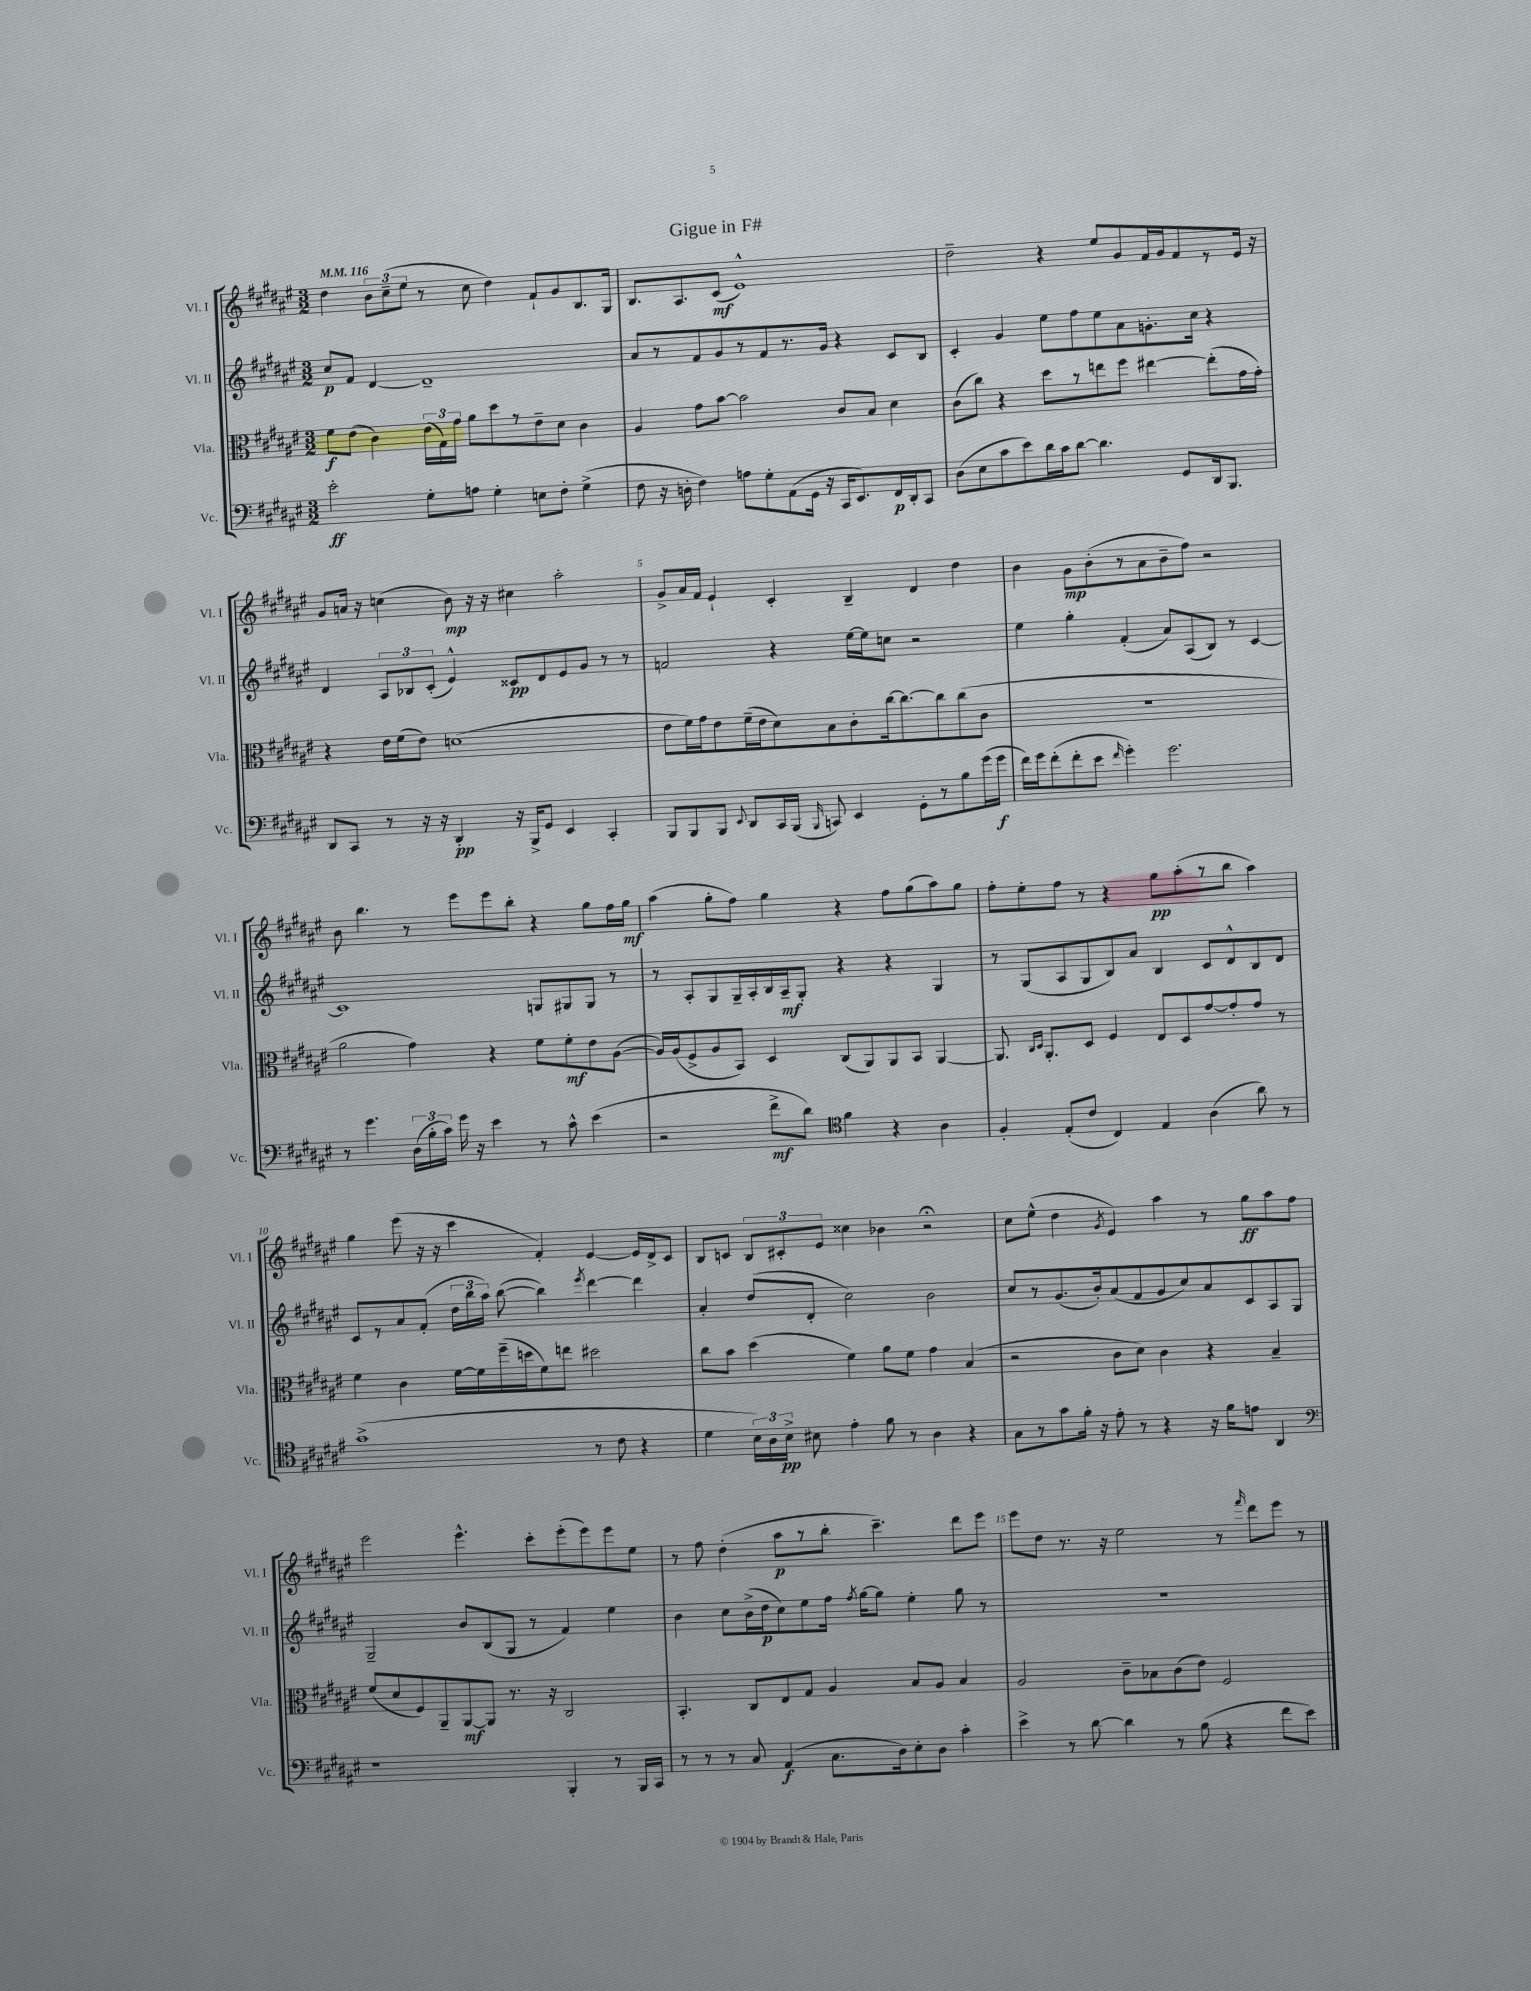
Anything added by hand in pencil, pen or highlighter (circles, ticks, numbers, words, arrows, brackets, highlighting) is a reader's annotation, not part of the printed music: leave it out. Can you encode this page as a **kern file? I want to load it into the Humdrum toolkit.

**kern	**dynam	**kern	**dynam	**kern	**dynam	**kern	**dynam
*part4	*part4	*part3	*part3	*part2	*part2	*part1	*part1
*staff4	*staff4	*staff3	*staff3	*staff2	*staff2	*staff1	*staff1
*I"Vc.	*	*I"Vla.	*	*I"Vl. II	*	*I"Vl. I	*
*I'Vc.	*	*I'Vla.	*	*I'Vl. II	*	*I'Vl. I	*
*clefF4	*	*clefC3	*	*clefG2	*	*clefG2	*
*k[f#c#g#d#a#e#]	*	*k[f#c#g#d#a#e#]	*	*k[f#c#g#d#a#e#]	*	*k[f#c#g#d#a#e#]	*
*M3/2	*	*M3/2	*	*M3/2	*	*M3/2	*
*MM116	*	*MM116	*	*MM116	*	*MM116	*
=1	=1	=1	=1	=1	=1	=1	=1
2e#'\	ff	8f#\L	f	8cc#/L	p	4dd#\	.
.	.	(8e#\J	.	8f#/J	.	.	.
.	.	4c#\)	.	[4d#/	.	12b\L	.
.	.	.	.	.	.	(12cc#~\	.
.	.	.	.	.	.	12ee#\J	.
8G#'\L	.	(24e#\LL	.	1d#~]	.	8r	.
.	.	24G#\)	.	.	.	.	.
.	.	24g#\JJ	.	.	.	.	.
8An\J	.	8a#\L	.	.	.	8cc#\	.
4G#'\	.	8dd#\	.	.	.	4dd#\)	.
.	.	8r	.	.	.	.	.
8En\L	.	8e#~\	.	.	.	8f#`/L	.
8F#'\J	.	8d#\J	.	.	.	8g#/	.
(4G#^\	.	4c#\	.	.	.	8.B/	.
.	.	.	.	.	.	16G#/Jk	.
=2	=2	=2	=2	=2	=2	=2	=2
8F#\	.	4A#/	.	8a#/L	.	8.B/L	.
16r	.	.	.	8r	.	.	.
16Dn'\	.	.	.	.	.	8.A#/	.
4F#\)	.	8g#\L	.	8f#/	.	.	.
.	.	[8b\J	.	8g#/	.	(8c#/J	mf
8An\L	.	2b\]	.	8r	.	1e#^^)	.
8G#'\	.	.	.	8f#/	.	.	.
(8AA#\	.	.	.	8.r	.	.	.
16GG#\Jk	.	.	.	.	.	.	.
16r	.	.	.	16g#/Jk	.	.	.
16CC#/KL	.	8c#/L	.	4r	.	.	.
8.EE#/)	.	.	.	.	.	.	.
.	.	8B/J	.	.	.	.	.
16FF#/L	p	4d#\	.	8c#/L	.	.	.
16DD#'/J	.	.	.	.	.	.	.
8CC#/J	.	.	.	8B/J	.	.	.
=3	=3	=3	=3	=3	=3	=3	=3
(8D#\L	.	(8c#\L	.	4c#'/	.	2dd#~\	.
8E#\	.	8cc#\J)	.	.	.	.	.
8c#\	.	4r	.	4g#/	.	.	.
8e#\)	.	.	.	.	.	.	.
16d#\L	.	8dd#\L	.	8ee#\L	.	4r	.
16c#\J	.	.	.	.	.	.	.
[8d#\J	.	8r	.	8ff#\	.	.	.
4.d#\]	.	8een\	.	8ee#\	.	8ee#/L	.
.	.	8ff#\J	.	8a#\	.	8g#/	.
.	.	[4ee#X\	.	8.gn'\	.	16f#/L	.
.	.	.	.	.	.	16g#/J	.
8GG#/L	.	.	.	.	.	8f#/	.
.	.	.	.	16cc#\Jk	.	.	.
16DD#/k	.	(8ee#'\L]	.	4r	.	8r	.
8.BBB/J	.	.	.	.	.	.	.
.	.	16g#\L	.	.	.	16e#/Jk	.
.	.	16g#'\JJ)	.	.	.	16r	.
!!LO:LB:g=z
=4	=4	=4	=4	=4	=4	=4	=4
8DD#/L	.	4r	.	4d#/	.	8g#/L	.
8CC#/J	.	.	.	.	.	16an/Jk	.
.	.	.	.	.	.	16r	.
8r	.	16e#\LL	.	12A#/L	.	(4ccn\	.
.	.	(16f#\J	.	.	.	.	.
.	.	.	.	12B-X/	.	.	.
16r	.	8e#\J)	.	.	.	.	.
.	.	.	.	(12c#'/J	.	.	.
16r	.	.	.	.	.	.	.
4DD#'/	pp	(1dn	.	4e#^^/)	.	8b\)	mp
.	.	.	.	.	.	16r	.
.	.	.	.	.	.	16r	.
16r	.	.	.	8c##X/L	pp	4cc#X\	.
16BBB^/KL	.	.	.	.	.	.	.
8GG#/J	.	.	.	8d#/	.	.	.
4EE#/	.	.	.	8e#/	.	2aa#'\	.
.	.	.	.	8g#/J	.	.	.
4CC#'/	.	.	.	8r	.	.	.
.	.	.	.	8r	.	.	.
=5	=5	=5	=5	=5	=5	=5	=5
8BBB/L	.	8e#\L	.	2fn/	.	8g#^/L	.
8BBB/	.	16f#\L)	.	.	.	16a#/L	.
.	.	16g#\J	.	.	.	16f#/JJ	.
8BBB/J	.	8e#\	.	.	.	4e#`/	.
8qqEE#/	.	.	.	.	.	.	.
8DD#/L	.	(16f#~\L	.	.	.	.	.
.	.	16e#\J	.	.	.	.	.
16CC#/L	.	8d#\)	.	4r	.	4c#'/	.
(16BBB/JJ	.	.	.	.	.	.	.
16qqBBB/	.	.	.	.	.	.	.
8CCn/)	.	8B\	.	.	.	.	.
4EE#/	.	8c#'\	.	[16ee#\LL	.	4B~/	.
.	.	.	.	16ee#\J]	.	.	.
.	.	[16cc#\k	.	8ccn\J	.	.	.
.	.	8.cc#\_	.	.	.	.	.
8GG#'\L	.	.	.	2r	.	4d#/	.
8r	.	8cc#\]	.	.	.	.	.
8B\	.	(8cc#\	.	.	.	4dd#\	.
(16g#\L	.	8c#\J	.	.	.	.	.
16g#\JJ	f	.	.	.	.	.	.
=6	=6	=6	=6	=6	=6	=6	=6
16f#\LL)	.	1.r	.	4ee#\	.	4b\	.
16g#\J	.	.	.	.	.	.	.
(8f#'\	.	.	.	.	.	.	.
8f#'\	.	.	.	4gg#'\	.	8g#\L	mp
8e#\J	.	.	.	.	.	(8b'\	.
16qqf#/	.	.	.	.	.	.	.
4g#'\)	.	.	.	(4f#'/	.	8r	.
.	.	.	.	.	.	8a#\	.
2.g#\	.	.	.	8a#/L)	.	8b~\	.
.	.	.	.	(8A#/	.	8ff#\J)	.
.	.	.	.	8B/J)	.	2r	.
.	.	.	.	8r	.	.	.
.	.	.	.	[4c#/	.	.	.
!!LO:LB:g=z
=7	=7	=7	=7	=7	=7	=7	=7
8r	.	2a#\	.	1c#]	.	8b\	.
4.g#\	.	.	.	.	.	4.bb\	.
(24D#\LL	.	4g#\)	.	.	.	8r	.
24B'\	.	.	.	.	.	.	.
24c#\JJ)	.	.	.	.	.	.	.
16g#\	.	.	.	.	.	8eee#\L	.
16r	.	.	.	.	.	.	.
4e#\	.	4r	.	.	.	8eee#\	.
.	.	.	.	.	.	8bb'\J	.
8r	.	8f#\L	.	8Gn/L	.	4r	.
8c#^^\	.	8f#'\	mf	8G#X/	.	.	.
(4e#\	.	8e#\	.	8G#/J	.	8gg#\L	.
.	.	([8A#\J	.	8r	.	16ff#\L	.
.	.	.	.	.	.	16gg#\JJ	mf
=8	=8	=8	=8	=8	=8	=8	=8
2r	.	16A#/LL])	.	8r	.	(4aa#\	.
.	.	(16A#/J	.	.	.	.	.
.	.	8F#^/	.	8A#'/L	.	.	.
.	.	8A#/	.	8G#/	.	8gg#'\L	.
.	.	8BB/J)	.	16G#~/L	.	8ff#\J)	.
.	.	.	.	16A#'/	.	.	.
8f#^\L	mf	4D#/	.	16B/	.	4gg#\	.
.	.	.	.	16A#~/J	mf	.	.
8d#\J)	.	.	.	8G#'/J	.	.	.
*clefC4	*	*	*	*	*	*	*
4f#\	.	(8C#/L	.	4r	.	4r	.
.	.	8AA#/)	.	.	.	.	.
4r	.	8AA#/	.	4r	.	8ff#\L	.
.	.	8BB/J	.	.	.	(8gg#\	.
4A#\	.	[4AA#/	.	4G#/	.	8aa#\)	.
.	.	.	.	.	.	8gg#\J	.
=9	=9	=9	=9	=9	=9	=9	=9
4F#'/	.	8.AA#/]	.	8r	.	8ff#'\L	.
.	.	.	.	(8G#/L	.	8ee#'\	.
.	.	16qqC#/LL	.	.	.	.	.
.	.	16qqD#/JJ	.	.	.	.	.
.	.	8.AA#'/L	.	.	.	.	.
(8E#'/L	.	.	.	8A#/	.	8ff#\J	.
8c#/J	.	8D#/J	.	8G#/	.	8r	.
4C#/)	.	4F#/	.	8B/)	.	4r	.
.	.	.	.	8a#/J	.	.	.
4E#/	.	8E#/L	.	4B/	.	8gg#\L	pp
.	.	8D#/	.	.	.	(8aa#'\	.
(4A#\	.	[8g#/	.	8c#/L	.	8r	.
.	.	8g#'/]	.	8d#^^/	.	8bb\J	.
8a#\)	.	8g#/J	.	8B/	.	4aa#\)	.
8r	.	8r	.	8d#/J	.	.	.
!!LO:LB:g=z
=10	=10	=10	=10	=10	=10	=10	=10
(1g#^	.	4f#\	.	8c#/L	.	4gg#\	.
.	.	.	.	8r	.	.	.
.	.	4c#\	.	8a#/	.	(8eee#\	.
.	.	.	.	(8f#'/J	.	16r	.
.	.	.	.	.	.	16r	.
.	.	[16f#\LL	.	24dd#\LL	.	4ccc#\	.
.	.	.	.	24bb\	.	.	.
.	.	16f#\]	.	.	.	.	.
.	.	.	.	24aa#\JJ)	.	.	.
.	.	(16ff#~\	.	([8bb\	.	.	.
.	.	16ddn\J	.	.	.	.	.
.	.	8f#\)	.	4bb\])	.	4f#'/)	.
.	.	8een\J	.	.	.	.	.
.	.	.	.	8qeee#/	.	.	.
8r	.	2dd#X\	.	[4ddd#\	.	[4e#/	.
8c#\	.	.	.	.	.	.	.
4r	.	.	.	4ddd#\]	.	16e#/LL]	.
.	.	.	.	.	.	16d#^/J	.
.	.	.	.	.	.	8c#/J	.
=11	=11	=11	=11	=11	=11	=11	=11
4d#\	.	8cc#\L	.	4a#'/	.	8B/L	.
.	.	8b\J	.	.	.	8cn/J	.
24B\LL)	.	(4dd#\	.	(8dd#/L	.	12B/L	.
24A#\	.	.	.	.	.	.	.
24B^\JJ	pp	.	.	.	.	12c#X'/	.
8B#X\	.	.	.	8d#'/J	.	.	.
.	.	.	.	.	.	12e#/J	.
4e#'\	.	4f#\)	.	2cc#\)	.	4cc##X\	.
8f#\	.	8a#\L	.	.	.	4b-X\	.
8r	.	8f#\J	.	.	.	.	.
4A#\	.	4g#\	.	2b\	.	2r;<	.
4r	.	(4B/	.	.	.	.	.
=12	=12	=12	=12	=12	=12	=12	=12
8G#\L	.	2r	.	8cc#/L	.	8cc#\L	.
8r	.	.	.	8r	.	(8ee#^^\J	.
8g#\	.	.	.	(8.g#/	.	4dd#\	.
16f#'\Jk	.	.	.	.	.	.	.
16r	.	.	.	16b'/k)	.	.	.
.	.	.	.	.	.	8qg#/	.
8e#'\	.	8c#\L	.	(8a#/	.	4e#/)	.
8r	.	8d#\J)	.	8f#/	.	.	.
4r	.	4c#\	.	8g#/	.	4aa#\	.
.	.	.	.	8cc#/)	.	.	.
16r	.	4r	.	8a#/	.	8r	.
16f#\KL	.	.	.	.	.	.	.
8en\J	.	.	.	8c#/	.	8gg#\L	ff
4AA#/	.	4B~/	.	8A#/	.	8aa#\	.
.	.	.	.	8G#/J	.	8ff#\J	.
!!LO:LB:g=z
=13	=13	=13	=13	=13	=13	=13	=13
*clefF4	*	*	*	*	*	*	*
1r	.	(8f#/L	.	2G#~/	.	2eee#\	.
.	.	8d#/	.	.	.	.	.
.	.	8F#/)	.	.	.	.	.
.	.	8AA#~/	.	.	.	.	.
.	.	[8AA#/	mf	8b/L	.	4.eee#^^\	.
.	.	8AA#/J]	.	(8B/	.	.	.
.	.	8.r	.	8G#/J	.	.	.
.	.	.	.	8r	.	8ccc#'\L	.
.	.	16r	.	.	.	.	.
4BBB'/	.	2C#/	.	4f#/)	.	(8eee#'\	.
.	.	.	.	.	.	8eee#\)	.
8r	.	.	.	4ee#\	.	8eee#\	.
16BBB/LL	.	.	.	.	.	8ee#\J	.
16CC#/JJ	.	.	.	.	.	.	.
=14	=14	=14	=14	=14	=14	=14	=14
8r	.	4.BB'/	.	4b\	.	8r	.
8r	.	.	.	.	.	8ff#\	.
8r	.	.	.	8cc#\L	.	(4dd#'\	.
8C#/	.	8C#/L	.	(16b^\L	.	.	.
.	.	.	.	16dd#\J	p	.	.
(4AA#/	f	8E#/	.	8cc#\)	.	8aa#\L	p
.	.	8G#/J	.	8ee#\	.	8r	.
8.C#\L	.	4A#/	.	16ff#\Jk	.	8bb'\J	.
.	.	.	.	8qff#/	.	.	.
.	.	.	.	[16gg#\KL	.	.	.
.	.	.	.	8gg#\J]	.	4.ccc#~\)	.
16D#\k)	.	.	.	.	.	.	.
8E#'\	.	8B/L	.	4ee#'\	.	.	.
8D#\J	.	8A#/J	.	.	.	.	.
4c#'\	.	4B/	.	8gg#\	.	8ddd#\L	.
.	.	.	.	8r	.	8eee#\J	.
=15	=15	=15	=15	=15	=15	=15	=15
4e#^\	.	2A#/	.	1.r	.	8eee#\L	.
.	.	.	.	.	.	8dd#\J	.
8r	.	.	.	.	.	8.r	.
[8d#\	.	.	.	.	.	.	.
.	.	.	.	.	.	16r	.
4d#\]	.	8c#~\L	.	.	.	2ee#\	.
.	.	8B-X\	.	.	.	.	.
8r	.	(8c#\	.	.	.	.	.
(8B\	.	8e#\J)	.	.	.	.	.
4r	.	2F#/	.	.	.	8r	.
.	.	.	.	.	.	16qqfff#/	.
.	.	.	.	.	.	8ddd#\L	.
8f#\L	.	.	.	.	.	8eee#\J	.
8e#\J)	.	.	.	.	.	8r	.
==	==	==	==	==	==	==	==
*-	*-	*-	*-	*-	*-	*-	*-
